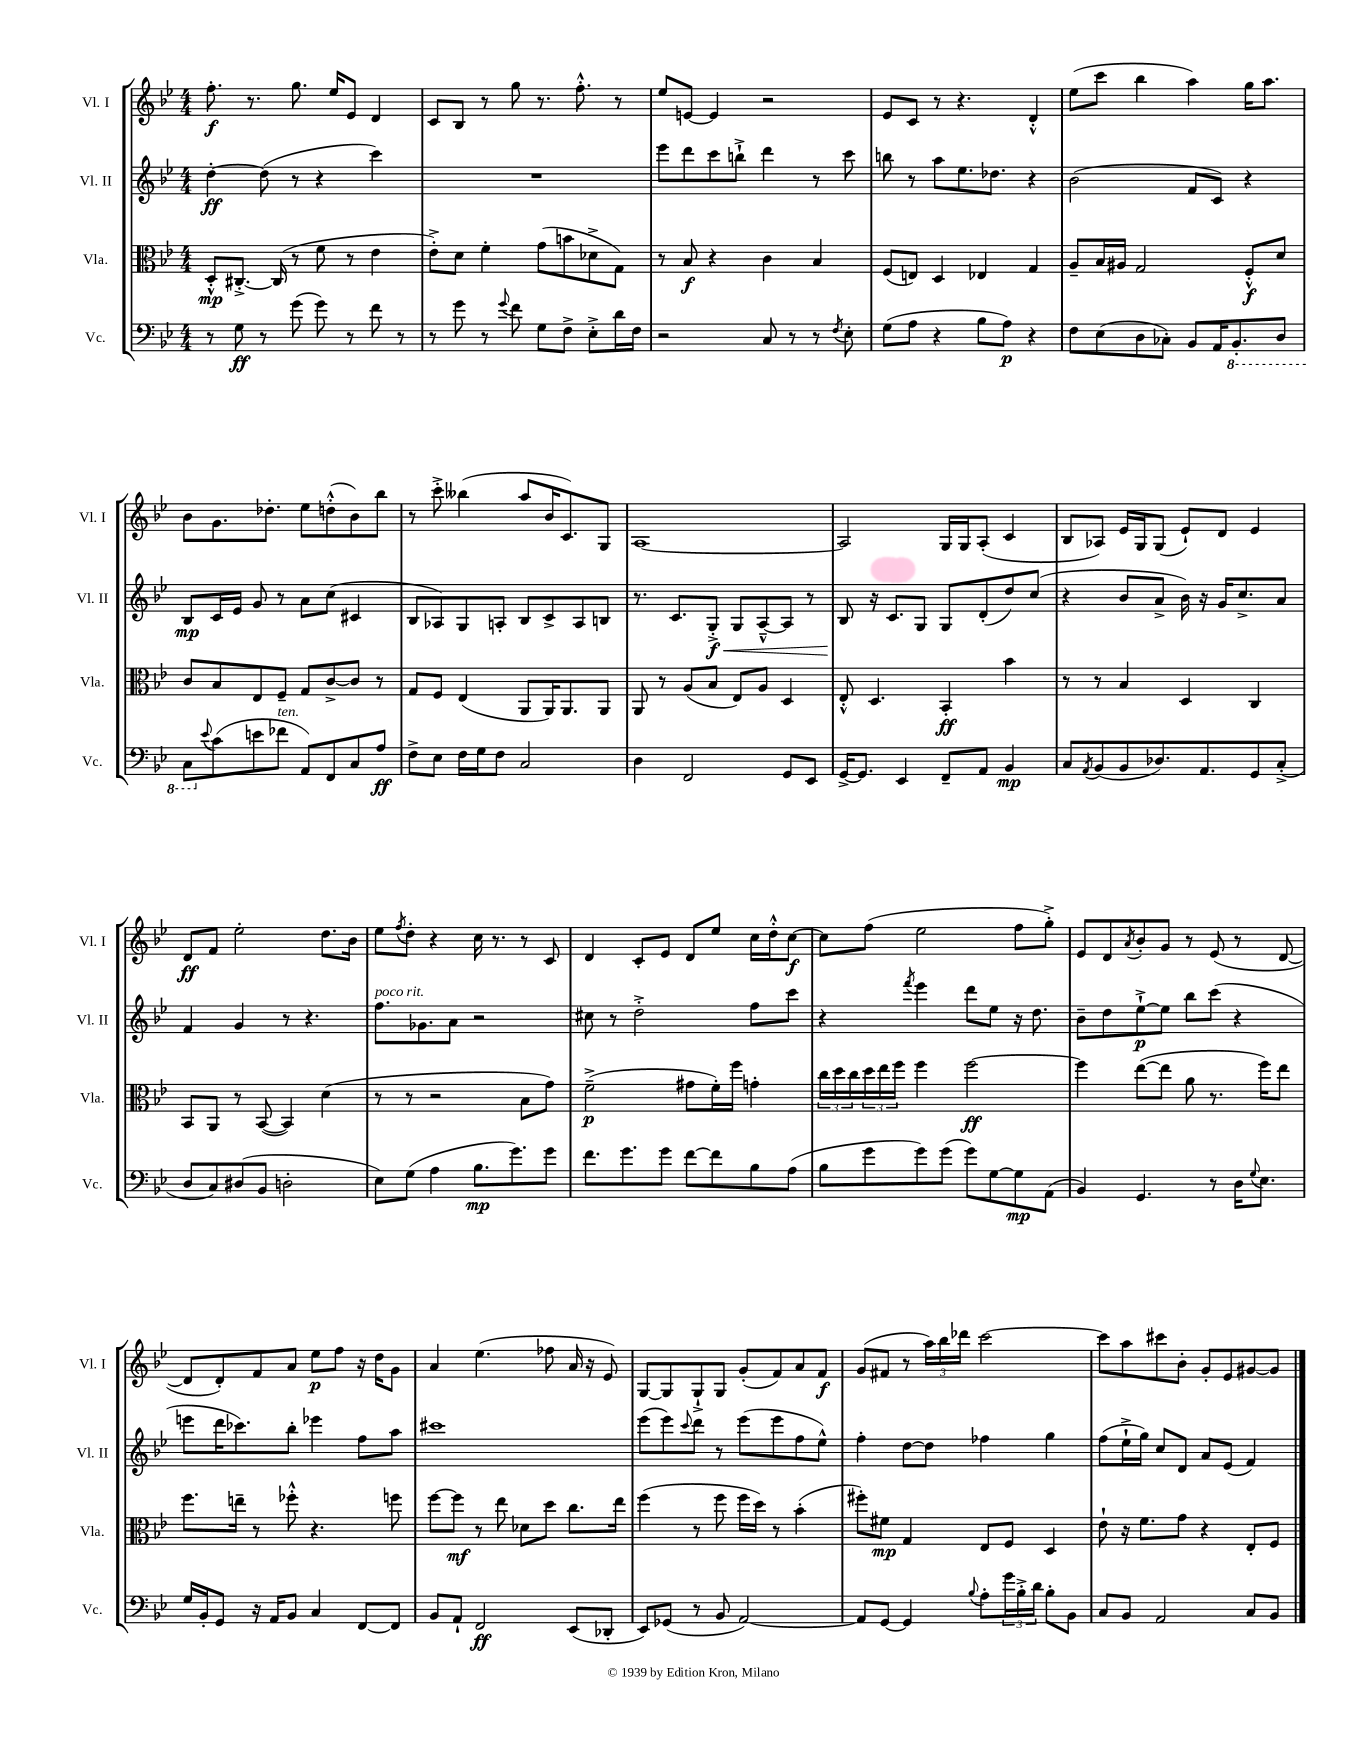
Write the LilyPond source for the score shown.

<<
\new StaffGroup <<
\new Staff = "s0" \with { instrumentName = "Vl. I" shortInstrumentName = "Vl. I" } {
    \clef treble \key bes \major \numericTimeSignature \time 4/4
    f''8.-.\f r8. g''8. ees''16 ees'8 d'4 |
    c'8 bes8 r8 g''8 r8. f''8.-.-^ r8 |
    ees''8 e'8~ e'4 r2 |
    ees'8 c'8 r8 r4. d'4-.-^ |
    ees''8( c'''8 bes''4 a''4) g''16 a''8. |
    bes'8 g'8. des''8.-. ees''8 d''8-.-^( bes'8) bes''8 |
    r8 c'''8-.-> beses''4( a''8 bes'16 c'8.) g8 |
    a1~ |
    a2 g16 g16 a8-.( c'4 |
    bes8 aes8) ees'16 g16 g8( ees'8-!) d'8 ees'4 |
    d'8\ff f'8 ees''2-. d''8. bes'16 |
    ees''8 \acciaccatura { f''8 } d''8-. r4 c''16 r8. r8 c'8 |
    d'4 c'8-. ees'8 d'8 ees''8 c''16 d''16-.-^ c''8~\f |
    c''8 f''8( ees''2 f''8 g''8-.->) |
    ees'8 d'8 \acciaccatura { a'8 } bes'8-. g'8 r8 ees'8( r8 d'8~ |
    d'8 d'8-.) f'8 a'8 ees''8\p f''8 r16 d''16 g'8 |
    a'4 ees''4.( fes''8 a'16 r16 ees'8) |
    g8~ g8 g8-!-> g8 g'8-.( f'8) a'8 f'8\f |
    g'8( fis'8 r8 \tuplet 3/2 { a''16) bes''16 des'''16 } c'''2~ |
    c'''8 a''8 cis'''8 bes'8-. g'8-. ees'8 gis'8~ gis'8 \bar "|." |
}
\new Staff = "s1" \with { instrumentName = "Vl. II" shortInstrumentName = "Vl. II" } {
    \clef treble \key bes \major \numericTimeSignature \time 4/4
    d''4~-.\ff d''8( r8 r4 c'''4) |
    R1 |
    ees'''8 d'''8 c'''8 b''8-!-> d'''4 r8 c'''8 |
    b''8 r8 a''8 ees''8. des''8. r4 |
    bes'2( f'8 c'8) r4 |
    bes8\mp c'16 ees'16 g'8 r8 a'8 c''8( cis'4 |
    bes8 aes8) g8 a8-. bes8 c'8-> a8 b8 |
    r8. c'8. g8-.->\f\< g8 a8~---^ a8 r8 |
    bes8\! r16 c'8. g8 g8 d'8-.( d''8) c''8( |
    r4 bes'8 a'8-> bes'16) r16 g'16 c''8.-> a'8 |
    f'4 g'4 r8 r4. |
    f''8.^\markup { \italic "poco rit." } ges'8. a'8 r2 |
    cis''8 r8 d''2-.-> f''8 c'''8 |
    r4 \acciaccatura { f'''8 } ees'''4 d'''8 ees''8 r16 d''8. |
    bes'8-- d''8 ees''8~-!->\p ees''8 bes''8 c'''8( r4 |
    e'''8 d'''16 ces'''8.) bes''8-. ees'''4 f''8 a''8 |
    cis'''1 |
    ees'''8( ees'''8) \appoggiatura { c'''8 } d'''8 r8 ees'''8( ees'''8 f''8 ees''8-^) |
    f''4-. d''8~ d''8 fes''4 g''4 |
    f''8( ees''16-!-> g''16) c''8 d'8 a'8 ees'8( f'4) \bar "|." |
}
\new Staff = "s2" \with { instrumentName = "Vla." shortInstrumentName = "Vla." } {
    \clef alto \key bes \major \numericTimeSignature \time 4/4
    d8-.-^\mp cis8.~-.-> cis16( r8 f'8 r8 ees'4 |
    ees'8-.->) d'8 f'4-. g'8( b'8 des'8-> g8) |
    r8 bes8\f r4 c'4 bes4 |
    f8( e8) d4 ees4 g4 |
    a8-- bes16 ais16 g2 f8-.-^\f d'8 |
    c'8 bes8 ees8 f8-- g8 c'8~-> c'8 r8 |
    g8 f8 ees4( a,8 a,16) a,8. a,8 |
    a,8 r8 a8( bes8 ees8) a8 d4 |
    ees8-.-^ d4. bes,4-.\ff bes'4 |
    r8 r8 bes4 d4 c4 |
    bes,8 a,8 r8 bes,8~( bes,4) d'4( |
    r8 r8 r2 bes8 g'8) |
    f'2--->\p( gis'8 f'16-.) f''16 g'4-. |
    \tuplet 3/2 { c''16 d''16 c''16 } \tuplet 3/2 { d''16 ees''16 f''16 } f''4 f''2~\ff |
    f''4 ees''8~( ees''8 a'8 r8. f''16) ees''8 |
    f''8. e''16-- r8 fes''8-.-^ r4. f''8 |
    f''8~ f''8\mf r8 ees''8 des'8 d''8 c''8. ees''16 |
    f''4( r8 f''8 f''16 d''16) r8 bes'4-.( |
    fis''8-.) fis'8\mp g4 ees8 f8 d4 |
    ees'8-! r16 f'8. g'8 r4 ees8-. f8 \bar "|." |
}
\new Staff = "s3" \with { instrumentName = "Vc." shortInstrumentName = "Vc." } {
    \clef bass \key bes \major \numericTimeSignature \time 4/4
    r8 g8\ff r8 g'8( g'8) r8 f'8 r8 |
    r8 g'8 r8 \appoggiatura { g'8 } f'8 g8 f8-> ees8-.-> d'16 f16 |
    r2 c8 r8 r8 \acciaccatura { f8 } ees8-. |
    g8( a8 r4 bes8 a8\p) r4 |
    f8 ees8( d8 ces8-.) bes,8 a,16 \ottava #-1 bes,,8.-. d,8 |
    c,8 \ottava #0 \appoggiatura { ees'8 } c'8( e'8 fes'8^\markup { \italic "ten." } a,8) f,8 c8 a8\ff |
    f8-> ees8 f16 g16 f8 c2 |
    d4 f,2 g,8 ees,8 |
    g,16~-> g,8. ees,4 f,8-- a,8 bes,4\mp |
    c8 \acciaccatura { a,8 } bes,8( bes,8 des8.) a,8. g,8 c8-.->( |
    d8 c8) dis8( bes,8 d2-. |
    ees8) g8( a4 bes8.\mp g'8.) g'8 |
    f'8. g'8. g'8 f'8~ f'8 bes8 a8( |
    bes8 g'8 g'8) g'8( g'8) g8~ g8\mp a,8( |
    bes,4) g,4. r8 d16 \appoggiatura { g8 } ees8. |
    g16 bes,16-. g,8 r16 a,16 bes,8 c4 f,8~ f,8 |
    bes,8 a,8-! f,2\ff ees,8( des,8-. |
    ees,8) ges,8( r8 bes,8 a,2~) |
    a,8 g,8~ g,4 \appoggiatura { bes8 } a8-. \tuplet 3/2 { g'16 bes16-.-> d'16 } bes8-. bes,8 |
    c8 bes,8 a,2 c8 bes,8 \bar "|." |
}
>>
>>
\layout { \context { \Score \remove "Bar_number_engraver" } }
